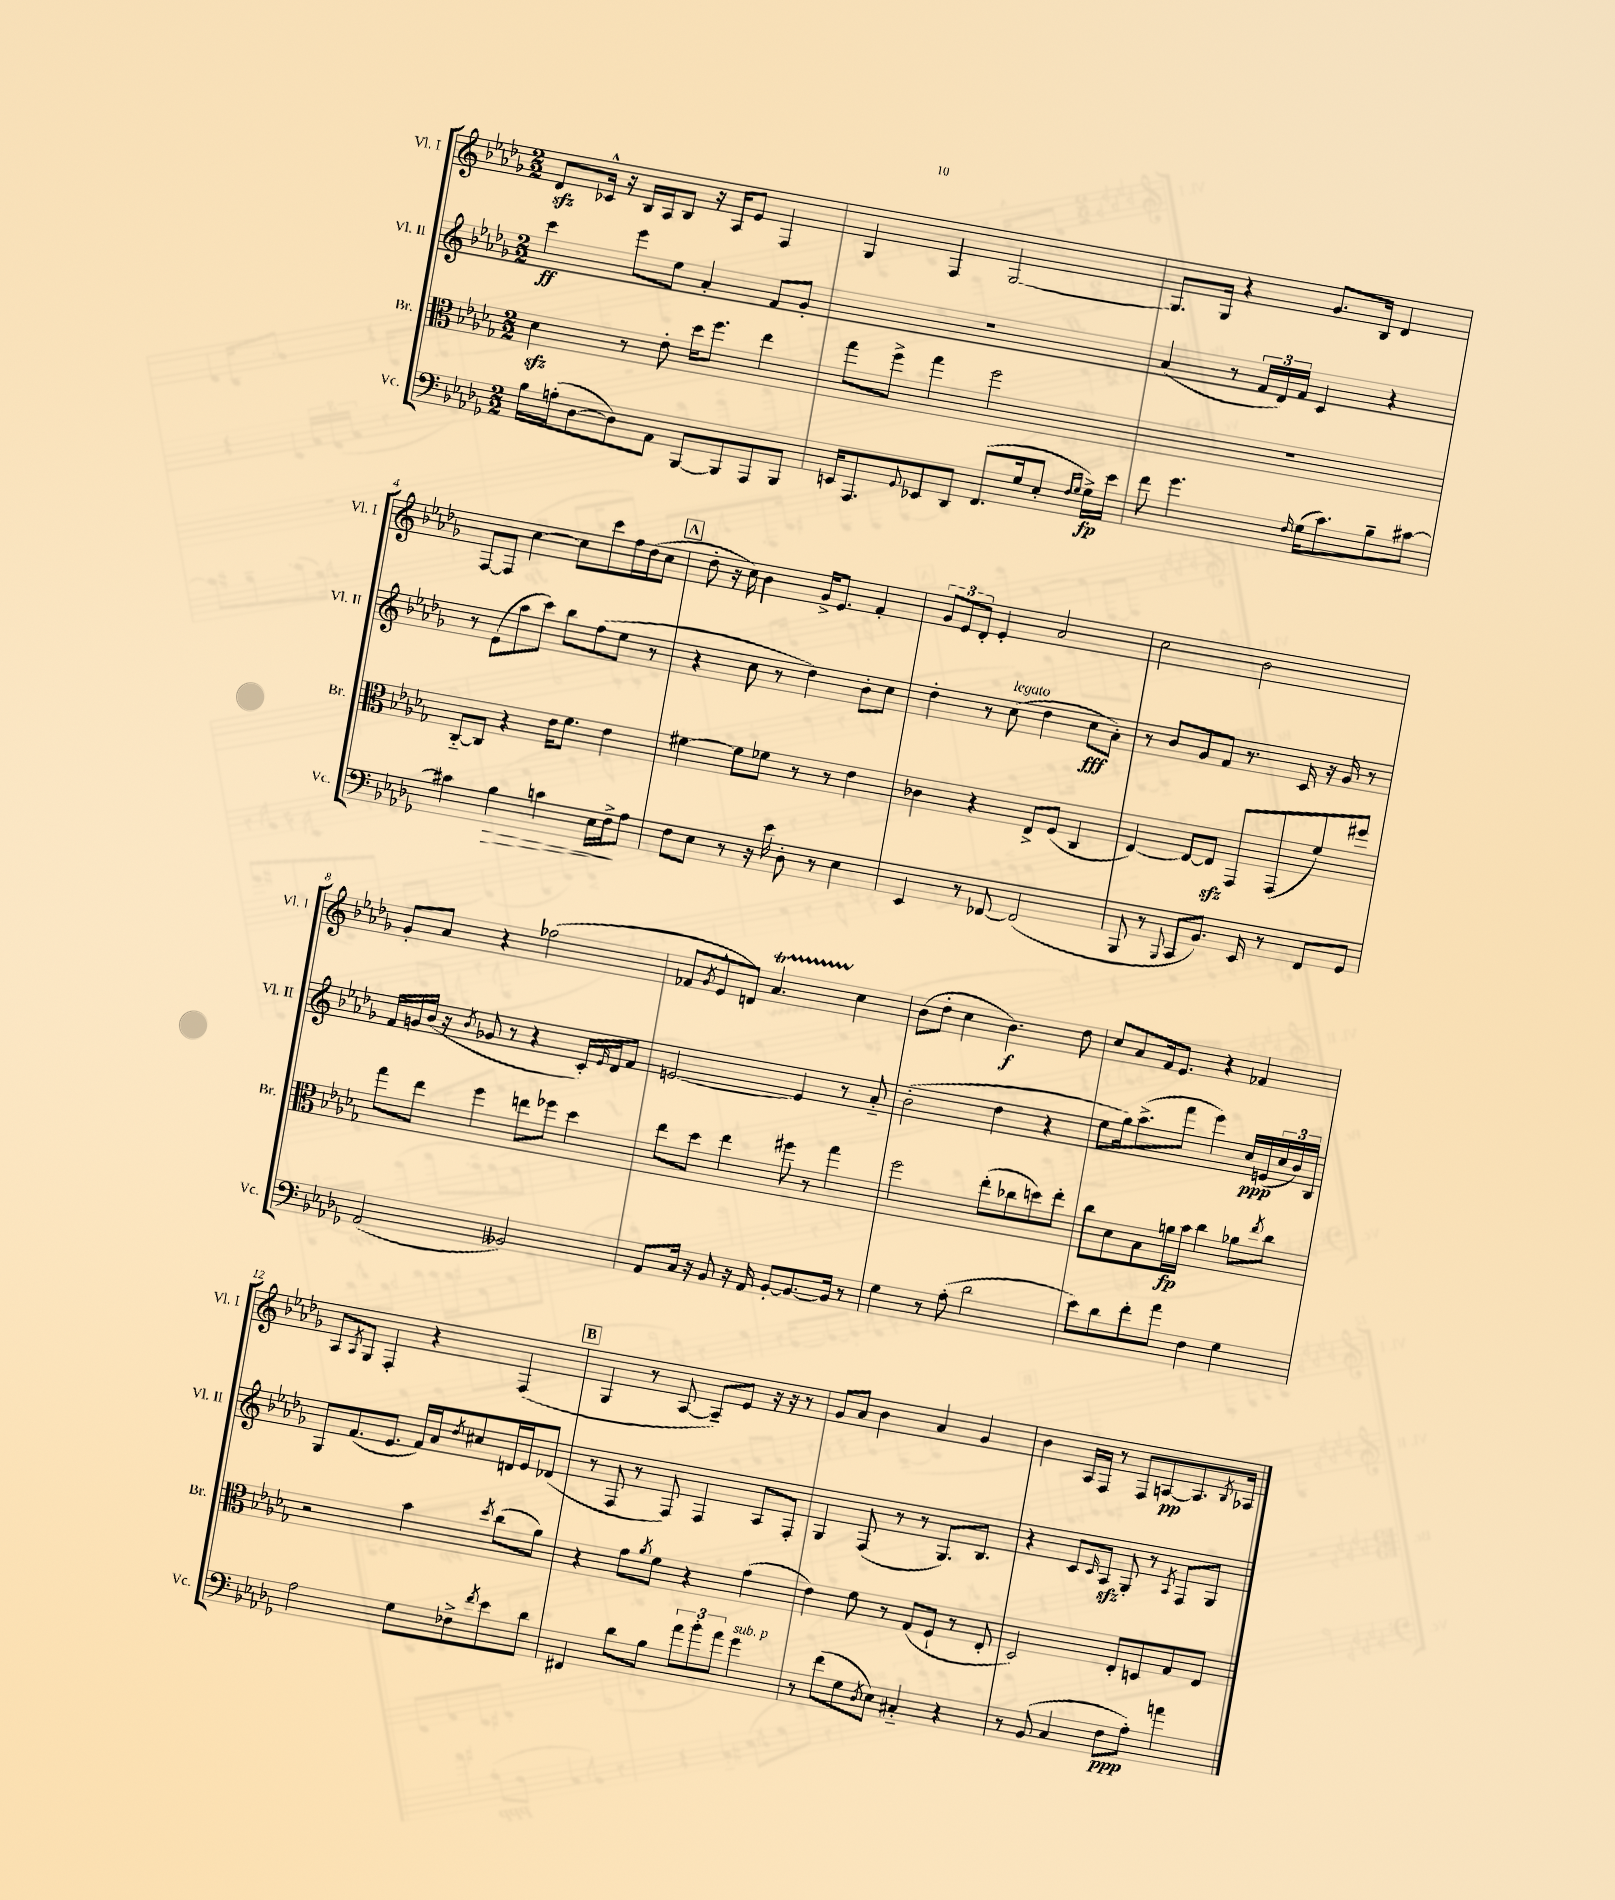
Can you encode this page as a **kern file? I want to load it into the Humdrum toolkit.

**kern	**dynam	**kern	**dynam	**kern	**dynam	**kern	**dynam
*part4	*part4	*part3	*part3	*part2	*part2	*part1	*part1
*staff4	*staff4	*staff3	*staff3	*staff2	*staff2	*staff1	*staff1
*I"Vc.	*	*I"Br.	*	*I"Vl. II	*	*I"Vl. I	*
*I'Vc.	*	*I'Br.	*	*I'Vl. II	*	*I'Vl. I	*
*clefF4	*	*clefC3	*	*clefG2	*	*clefG2	*
*k[b-e-a-d-g-]	*	*k[b-e-a-d-g-]	*	*k[b-e-a-d-g-]	*	*k[b-e-a-d-g-]	*
*M2/2	*	*M2/2	*	*M2/2	*	*M2/2	*
=1	=1	=1	=1	=1	=1	=1	=1
16B-\LL	.	4d-zz\	.	4ccc\	ff	8d-zz/L	.
(16An'\J	.	.	.	.	.	.	.
[8D-\	.	.	.	.	.	16c-X^^/Jk	.
.	.	.	.	.	.	16r	.
8D-\])	.	8r	.	8eee-\L	.	16B-/LL	.
.	.	.	.	.	.	16A-/J	.
8AA-\J	.	8e-'\	.	8ee-\J	.	8B-/J	.
[8BBB-/L	.	16dd-\KL	.	4a-'/	.	16r	.
.	.	8.ff\J	.	.	.	16A-/KL	.
8BBB-/]	.	.	.	.	.	8e-/J	.
8AAA-/	.	4ee-\	.	8f/L	.	4F/	.
8BBB-/J	.	.	.	8g-'/J	.	.	.
=2	=2	=2	=2	=2	=2	=2	=2
16EEn/KL	.	8gg-\L	.	1r	.	4G-/	.
8.AAA-/	.	.	.	.	.	.	.
.	.	8ff^\J	.	.	.	.	.
8qqGG-/	.	.	.	.	.	.	.
8EE-X/	.	4gg-\	.	.	.	4F/	.
8DD-/J	.	.	.	.	.	.	.
(8.FF/L	.	2ff\	.	.	.	[2G-/	.
16G-/k	.	.	.	.	.	.	.
8E-'/J	.	.	.	.	.	.	.
16qqF/LL	.	.	.	.	.	.	.
16qqG-/JJ	.	.	.	.	.	.	.
16G-^\LL)	fp	.	.	.	.	.	.
16e-\JJ	.	.	.	.	.	.	.
=3	=3	=3	=3	=3	=3	=3	=3
8f\	.	1r	.	(4a-/	.	8.G-/L]	.
4.g-\	.	.	.	.	.	.	.
.	.	.	.	.	.	16G-/Jk	.
.	.	.	.	8r	.	4r	.
.	.	.	.	24f/LL	.	.	.
.	.	.	.	24d-/)	.	.	.
.	.	.	.	24f/JJ	.	.	.
16qqF/	.	.	.	.	.	.	.
(16G-\KL	.	.	.	4c/	.	8.g-/L	.
8.c\)	.	.	.	.	.	.	.
.	.	.	.	.	.	16B-/Jk	.
8B-~\	.	.	.	4r	.	4d-/	.
[8c#X\J	.	.	.	.	.	.	.
!!LO:LB:g=z
=4	=4	=4	=4	=4	=4	=4	=4
4c#X\]	.	[8C/L	.	8r	.	[8F/L	.
.	.	8C/J]	.	(8e-\L	.	8F/J]	.
!	!LO:HP:b	!	!	!	!	!	!
4B-\	>	4r	.	8aa-\	.	[4cc\	.
.	.	.	.	8ccc\J)	.	.	.
4cn\	.	16e-\KL	.	8bb-\L	.	8cc\L]	.
.	.	8.f\J	.	.	.	.	.
.	.	.	.	(8ff\	.	8ccc\	.
16E-\LL	.	4e-\	.	8ee-\J	.	16ff\L	.
16F^\J	.	.	.	.	.	(16dd-\J	.
8A-\J	]	.	.	8r	.	8cc\J	.
!!LO:REH:place=s1:t=A
=5	=5	=5	=5	=5	=5	=5	=5
8F\L	.	[4f#X\	.	4r	.	8dd-'\	.
8E-\J	.	.	.	.	.	16r	.
.	.	.	.	.	.	16cc\)	.
8r	.	8f#\L]	.	8cc\	.	4b-\	.
16r	.	8f-X\J	.	8r	.	.	.
16e-\	.	.	.	.	.	.	.
8D-'\	.	8r	.	4dd-\)	.	16g-^/KL	.
.	.	.	.	.	.	8.e-/J	.
8r	.	8r	.	.	.	.	.
4E-\	.	4e-\	.	8b-'\L	.	4f'/	.
.	.	.	.	8cc\J	.	.	.
=6	=6	=6	=6	=6	=6	=6	=6
4EE-/	.	4c-X\	.	4dd-'\	.	12g-/L	.
.	.	.	.	.	.	12e-/	.
.	.	.	.	.	.	12d-'/J	.
8r	.	4r	.	8r	.	4e-'/	.
!	!	!	!	!LO:TX:a:i:t=legato	!	!	!
[8FF-X/	.	.	.	(8cc\	.	.	.
(2FF-/]	.	8E-^/L	.	4dd-\	.	2a-/	.
.	.	(8F/J	.	.	.	.	.
.	.	4C/	.	8cc\L	fff	.	.
.	.	.	.	8a-'\J)	.	.	.
=7	=7	=7	=7	=7	=7	=7	=7
8BBB-/	.	[4E-/)	.	8r	.	2cc\	.
8r	.	.	.	8b-/L	.	.	.
8qqBBB-/	.	.	.	.	.	.	.
8CC/L	.	8E-/L_	.	8g-/	.	.	.
8.BB-/J)	.	8E-zz/J]	.	8f/J	.	.	.
.	.	8GG-/L	.	8.r	.	2b-\	.
16EE-/	.	.	.	.	.	.	.
8r	.	(8GG-/	.	.	.	.	.
.	.	.	.	16c/	.	.	.
8FF/L	.	8f/)	.	16r	.	.	.
.	.	.	.	16g-/	.	.	.
8GG-/J	.	8ff#X/J	.	8r	.	.	.
!!LO:LB:g=z
=8	=8	=8	=8	=8	=8	=8	=8
(2AA-/	.	8gg-\L	.	16f/LL	.	8g-'/L	.
.	.	.	.	16gn/	.	.	.
.	.	8ee-\J	.	(16b-/JJ	.	8a-/J	.
.	.	.	.	16r	.	.	.
.	.	.	.	8qb-/	.	.	.
.	.	4ff\	.	8g-X/	.	4r	.
.	.	.	.	8r	.	.	.
2BB--X/)	.	8een\L	.	4r	.	(2ff-X\	.
.	.	8ff-X\J	.	.	.	.	.
.	.	4dd-\	.	16c'/LL)	.	.	.
.	.	.	.	16qqe-/	.	.	.
.	.	.	.	16d-/J	.	.	.
.	.	.	.	8f/J	.	.	.
=9	=9	=9	=9	=9	=9	=9	=9
8AA-/L	.	8ee-\L	.	[2en/	.	8f-X/L	.
.	.	.	.	.	.	8qg-/	.
16C/Jk	.	8dd-\J	.	.	.	8e-^^/	.
16r	.	.	.	.	.	.	.
8BB-/	.	4ee-\	.	.	.	8dn/J)	.
16r	.	.	.	.	.	4.a-T/	.
16AA-/	.	.	.	.	.	.	.
[8BB-'/L	.	8ff#X\	.	4e/]	.	.	.
8.BB-/_	.	8r	.	.	.	.	.
.	.	4gg-\	.	8r	.	4cc\	.
16BB-/Jk]	.	.	.	.	.	.	.
8r	.	.	.	8a-/	.	.	.
=10	=10	=10	=10	=10	=10	=10	=10
4G-\	.	2ff\	.	(2b-'\	.	(8b-\L	.
.	.	.	.	.	.	8dd-'\J	.
8r	.	.	.	.	.	4cc\	.
(8A-'\	.	.	.	.	.	.	.
2d-\	.	(8ee-'\L	.	4dd-\	.	4.b-\)	f
.	.	8cc-X\	.	.	.	.	.
.	.	8ddn\)	.	4r	.	.	.
.	.	8ee-'\J	.	.	.	8dd-\	.
=11	=11	=11	=11	=11	=11	=11	=11
8e-\L)	.	8cc\L	.	8ee-\L	.	8cc/L	.
8d-\	.	8d-\	.	16gg-\k)	.	8a-/	.
.	.	.	.	(8.aa-^\	.	.	.
8f'\	.	8B-\	.	.	.	16f/k	.
.	.	.	.	.	.	8.e-/J	.
8a-\J	.	16an\L	fp	8fff\J	.	.	.
.	.	16b-\JJ	.	.	.	.	.
4F\	.	4cc\	.	4eee-\)	.	4r	.
4G-\	.	8a-X\L	.	16cc/LL	ppp	4f-X/	.
.	.	.	.	(16en/	.	.	.
.	.	8qee-/	.	.	.	.	.
.	.	8cc\J	.	24cc/	.	.	.
.	.	.	.	24b-/)	.	.	.
.	.	.	.	24B-/JJ	.	.	.
!!LO:LB:g=z
=12	=12	=12	=12	=12	=12	=12	=12
2A-\	.	2r	.	8G-/L	.	8A-/L	.
.	.	.	.	.	.	8qA-/	.
.	.	.	.	(8.f/	.	8G-/J	.
.	.	.	.	.	.	4F'/	.
.	.	.	.	8.e-/J	.	.	.
8G-\L	.	4b-\	.	16f/LL)	.	4r	.
.	.	.	.	16a-/J	.	.	.
.	.	.	.	8qdd-/	.	.	.
8F-X^\	.	.	.	8cc#X/	.	.	.
8qf/	.	8qdd-/	.	.	.	.	.
8e-\	.	(8cc\L	.	16dn/L	.	(4F/	.
.	.	.	.	16e-/J	.	.	.
8d-\J	.	8a-\J)	.	(8d-X/J	.	.	.
!!LO:REH:place=s1:t=B
=13	=13	=13	=13	=13	=13	=13	=13
4FF#X/	.	4r	.	8r	.	4G-/	.
.	.	.	.	8F/	.	.	.
8d-\L	.	8g-\L	.	8r	.	8r	.
.	.	8qa-/	.	.	.	.	.
8B-\J	.	8f\J	.	8F/)	.	[8A-/	.
12a-\L	.	4r	.	4F/	.	8A-~/L])	.
12b-'\	.	.	.	.	.	.	.
.	.	.	.	.	.	8e-/J	.
12a-\J	.	.	.	.	.	.	.
!LO:TX:a:i:t=sub. p	!	!	!	!	!	!	!
4g-\	.	(4g-\	.	8A-/L	.	16r	.
.	.	.	.	.	.	16r	.
.	.	.	.	8F'/J	.	8r	.
=14	=14	=14	=14	=14	=14	=14	=14
8r	.	4e-\)	.	4G-/	.	8g-/L	.
(8f\L	.	.	.	.	.	8a-/J	.
8G-\	.	8f\	.	(8F/	.	4b-\	.
8qD-/	.	.	.	.	.	.	.
8E-\J)	.	8r	.	8r	.	.	.
4C#X/	.	(8G-/L	.	8r	.	4a-/	.
.	.	8F`/J	.	8.G-/L)	.	.	.
4r	.	8r	.	.	.	4g-/	.
.	.	.	.	8.B-/J	.	.	.
.	.	8E-'/	.	.	.	.	.
=15	=15	=15	=15	=15	=15	=15	=15
8r	.	2D-/)	.	4r	.	4b-\	.
(8BB-/	.	.	.	.	.	.	.
4C/	.	.	.	8c/L	.	16A-/LL	.
.	.	.	.	.	.	16F/JJ	.
.	.	.	.	16qqc/	.	.	.
.	.	.	.	8A-zz/J	.	8r	.
8F\L	ppp	8E-'/L	.	8G-'/	.	8F/L	.
8A-'\J)	.	8Dn/	.	8r	.	[8An/	pp
.	.	.	.	8qA-/	.	.	.
4an\	.	8G-/	.	8F/L	.	8.A/]	.
.	.	8E-/J	.	8G-/J	.	.	.
.	.	.	.	.	.	8qB-/	.
.	.	.	.	.	.	16A-X/Jk	.
==	==	==	==	==	==	==	==
*-	*-	*-	*-	*-	*-	*-	*-
